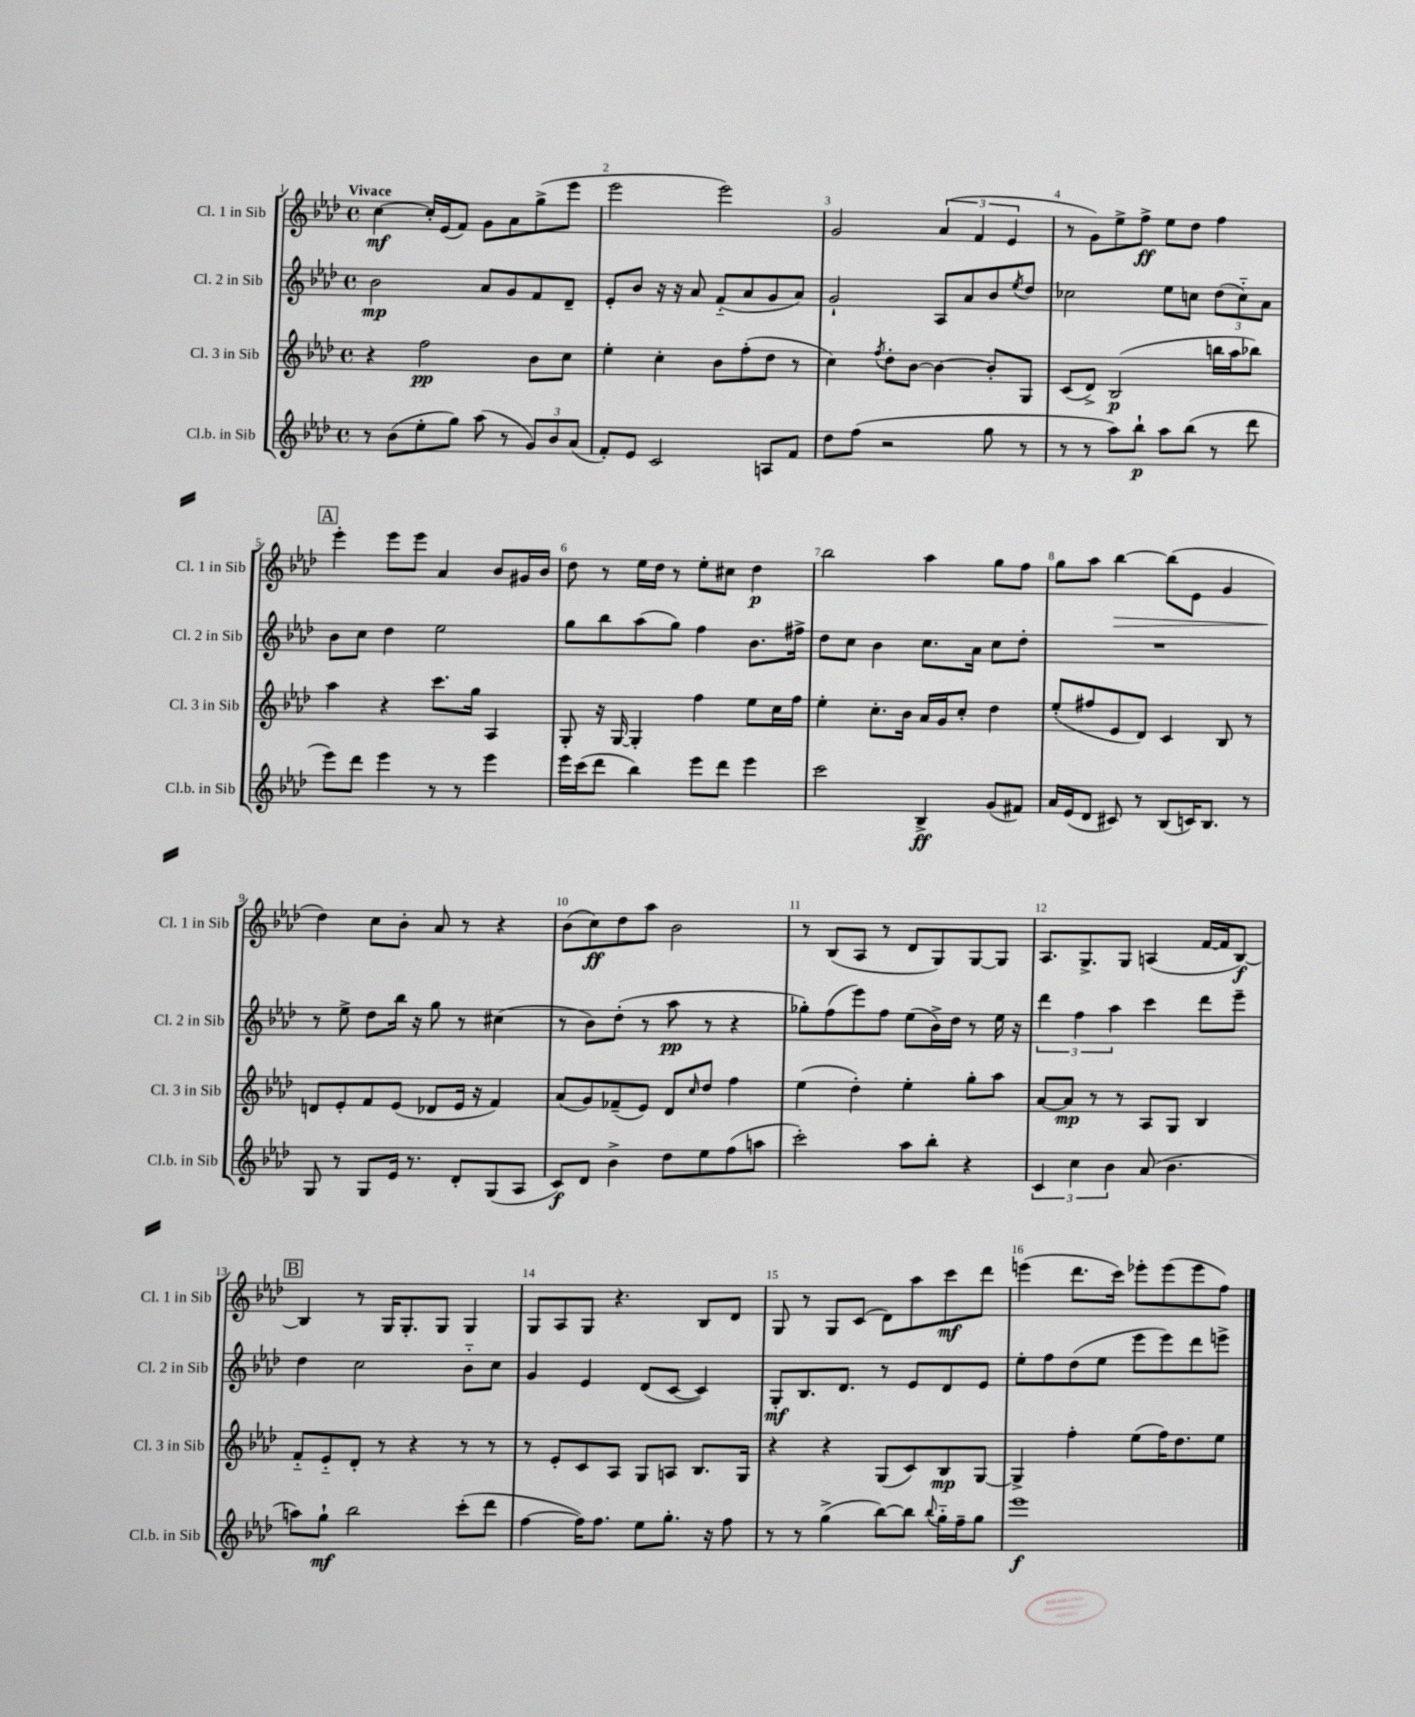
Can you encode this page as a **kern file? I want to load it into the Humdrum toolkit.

**kern	**dynam	**kern	**dynam	**kern	**dynam	**kern	**dynam
*part4	*part4	*part3	*part3	*part2	*part2	*part1	*part1
*staff4	*staff4	*staff3	*staff3	*staff2	*staff2	*staff1	*staff1
*I"Cl.b. in Sib	*	*I"Cl. 3 in Sib	*	*I"Cl. 2 in Sib	*	*I"Cl. 1 in Sib	*
*I'Cl.b. in Sib	*	*I'Cl. 3 in Sib	*	*I'Cl. 2 in Sib	*	*I'Cl. 1 in Sib	*
*clefG2	*	*clefG2	*	*clefG2	*	*clefG2	*
*k[b-e-a-d-]	*	*k[b-e-a-d-]	*	*k[b-e-a-d-]	*	*k[b-e-a-d-]	*
*M4/4	*	*M4/4	*	*M4/4	*	*M4/4	*
*met(c)	*	*met(c)	*	*met(c)	*	*met(c)	*
=1	=1	=1	=1	=1	=1	=1	=1
!	!	!	!	!	!	!LO:TX:a:B:t=Vivace	!
8r	.	4r	.	2b-\	mp	[4cc\	mf
(8b-\L	.	.	.	.	.	.	.
8ee-'\	.	2ff\	pp	.	.	16cc'/LL]	.
.	.	.	.	.	.	(16e-/J	.
8gg\J)	.	.	.	.	.	8f/J)	.
(8aa-\	.	.	.	8a-/L	.	8g\L	.
8r	.	.	.	8g/	.	8a-\	.
12g/L)	.	8b-\L	.	8f/	.	(8gg^\	.
12b-/	.	.	.	.	.	.	.
.	.	8cc\J	.	8d-~/J	.	8eee-\J	.
(12a-/J	.	.	.	.	.	.	.
=2	=2	=2	=2	=2	=2	=2	=2
8f'/L)	.	4ee-'\	.	8e-'/L	.	2eee-\	.
8e-/J	.	.	.	8b-/J	.	.	.
2c/	.	4cc'\	.	16r	.	.	.
.	.	.	.	16r	.	.	.
.	.	.	.	8a-/	.	.	.
.	.	8b-\L	.	(8f/L	.	2eee-\)	.
.	.	(8ff'\	.	8a-/	.	.	.
8An/L	.	8dd-\J	.	8g/	.	.	.
8f/J	.	8r	.	8a-/J)	.	.	.
=3	=3	=3	=3	=3	=3	=3	=3
8dd-\L	.	4cc\)	.	2g`/	.	2g/	.
(8ff\J	.	.	.	.	.	.	.
.	.	8qff/	.	.	.	.	.
2r	.	8dd-'\L	.	.	.	.	.
.	.	[8b-\J	.	.	.	.	.
.	.	4b-\_	.	8A-/L	.	(6a-/	.
.	.	.	.	8a-/	.	.	.
.	.	.	.	.	.	6f/	.
8gg\	.	8b-'/L]	.	8b-/	.	.	.
.	.	.	.	.	.	6e-/	.
.	.	.	.	8qee-/	.	.	.
8r	.	8G/J	.	8dd-/J	.	.	.
=4	=4	=4	=4	=4	=4	=4	=4
8r	.	(8c/L	.	2cc-X\	.	8r	.
8r	.	8d-^/J)	.	.	.	8g\L)	.
8aa-\L)	.	(2B-/	p	.	.	8ee-^\	.
8bb-`\J	p	.	.	.	.	8ff^\J	ff
8aa-\L	.	.	.	8ee-\L	.	8ee-\L	.
(8bb-\J	.	.	.	8ccn\J	.	8dd-\J	.
8r	.	16bbn\LL	.	(12dd-\L	.	4ff\	.
.	.	16aa-\J	.	.	.	.	.
.	.	.	.	12cc\)	.	.	.
8ddd-\	.	8bb-X\J)	.	.	.	.	.
.	.	.	.	12a-\J	.	.	.
!!LO:LB:g=z
!!LO:REH:place=s1:t=A
=5	=5	=5	=5	=5	=5	=5	=5
8eee-\L)	.	4aa-\	.	8b-\L	.	4eee-'\	.
8ddd-\J	.	.	.	8cc\J	.	.	.
4eee-\	.	4r	.	4dd-\	.	8eee-\L	.
.	.	.	.	.	.	8eee-\J	.
8r	.	8.ccc\L	.	2ee-\	.	4a-/	.
8r	.	.	.	.	.	.	.
.	.	16gg\Jk	.	.	.	.	.
4eee-\	.	4A-/	.	.	.	8b-/L	.
.	.	.	.	.	.	16g#X/L	.
.	.	.	.	.	.	16b-/JJ	.
=6	=6	=6	=6	=6	=6	=6	=6
16eee-\LL	.	8G'/	.	8gg\L	.	8dd-\	.
(16ccc\J	.	.	.	.	.	.	.
8ddd-\J	.	16r	.	8bb-\	.	8r	.
.	.	[16G/	.	.	.	.	.
4bb-\)	.	4G'/]	.	(8aa-\	.	16ee-\LL	.
.	.	.	.	.	.	16dd-\JJ	.
.	.	.	.	8gg\J)	.	8r	.
8eee-\L	.	4ff\	.	4ff\	.	8ee-'\L	.
8ddd-\J	.	.	.	.	.	8cc#X\J	.
4eee-\	.	8ee-\L	.	8.b-\L	.	4dd-\	p
.	.	16cc\L	.	.	.	.	.
.	.	16ff\JJ	.	16ff#X^\Jk	.	.	.
=7	=7	=7	=7	=7	=7	=7	=7
2ccc\	.	4ee-'\	.	8dd-\L	.	2bb-\	.
.	.	.	.	8cc\J	.	.	.
.	.	8.cc'\L	.	4b-\	.	.	.
.	.	16b-\Jk	.	.	.	.	.
4B-^/	ff	16a-/LL	.	8.cc\L	.	4aa-\	.
.	.	16g/J	.	.	.	.	.
.	.	8cc'/J	.	.	.	.	.
.	.	.	.	16a-\Jk	.	.	.
(8g/L	.	4dd-\	.	8cc\L	.	8gg\L	.
8f#X/J)	.	.	.	8dd-'\J	.	8ff\J	.
=8	=8	=8	=8	=8	=8	=8	=8
16a-/LL	.	(8ee-'/L	.	1r	.	8gg\L	.
(16e-/J	.	.	.	.	.	.	.
8d-/J	.	8ff#X/	.	.	.	8aa-\J	.
!	!	!	!	!	!	!	!LO:HP:b
8c#X/)	.	8e-/	.	.	.	[4bb-\	>
8r	.	8d-/J)	.	.	.	.	.
(8B-/L	.	4c/	.	.	.	(8bb-\L]	.
16cn/K)	.	.	.	.	.	8e-\J	.
8.B-/J	.	.	.	.	.	.	.
.	.	8B-/	.	.	.	4g/	.
8r	.	8r	.	.	.	.	.
!!LO:LB:g=z
=9	=9	=9	=9	=9	=9	=9	=9
8G/	.	8dn/L	.	8r	.	4dd-\)	.
8r	.	8e-'/	.	8ee-^\	.	.	.
8G/L	.	8f/	.	8dd-\L	.	8cc\L	]
16e-/Jk	.	(8e-/J	.	16bb-\Jk	.	8b-'\J	.
8.r	.	.	.	16r	.	.	.
.	.	8d-X/L	.	8gg\	.	8a-/	.
8d-'/L	.	16e-/Jk	.	8r	.	8r	.
.	.	16r	.	.	.	.	.
(8G/	.	4f/)	.	(4cc#X\	.	4r	.
8A-/J	.	.	.	.	.	.	.
=10	=10	=10	=10	=10	=10	=10	=10
8c/L)	f	(8a-/L	.	8r	.	(8b-\L	.
8d-/J	.	8g/)	.	8b-\L)	.	8cc\)	ff
4b-^\	.	(8f-X~/	.	(8dd-'\J	.	8dd-\	.
.	.	8e-/J)	.	8r	.	8aa-\J	.
8dd-\L	.	8d-/L	.	8aa-\	pp	2b-\	.
.	.	16qqcc/	.	.	.	.	.
8ee-\	.	8dd-/J	.	8r	.	.	.
(8ff\	.	4ff\	.	4r	.	.	.
8aan\J	.	.	.	.	.	.	.
=11	=11	=11	=11	=11	=11	=11	=11
2ccc'\)	.	(4ee-\	.	8gg-X'\L)	.	8r	.
.	.	.	.	(8ff\	.	(8B-/L	.
.	.	4dd-'\)	.	8eee-\)	.	8A-/J	.
.	.	.	.	8ff\J	.	8r	.
8aa-\L	.	4ee-'\	.	(8ee-\L	.	8d-/L	.
8bb-'\J	.	.	.	16b-^\L)	.	8G/)	.
.	.	.	.	16dd-\JJ	.	.	.
4r	.	8gg'\L	.	8r	.	[8G/	.
.	.	8aa-\J	.	16ee-\	.	8G/J]	.
.	.	.	.	16r	.	.	.
=12	=12	=12	=12	=12	=12	=12	=12
6c/	.	[8a-/L	.	6ddd-\	.	8.A-/L	.
.	.	8a-/J]	mp	.	.	.	.
6cc\	.	.	.	6ff\	.	.	.
.	.	.	.	.	.	8.G^/	.
.	.	8r	.	.	.	.	.
6b-\	.	.	.	6aa-\	.	.	.
.	.	8r	.	.	.	8G/J	.
(8a-/	.	8A-/L	.	4ccc\	.	(4An/	.
4.b-\	.	8G/J	.	.	.	.	.
.	.	4B-/	.	8ddd-\L	.	[16f/LL	.
.	.	.	.	.	.	16f/J]	.
.	.	.	.	8eee-~\J	.	[8B-/J)	f
!!LO:LB:g=z
!!LO:REH:place=s1:t=B
=13	=13	=13	=13	=13	=13	=13	=13
8aan\L)	.	8f/L	.	4dd-\	.	4B-/]	.
8gg`\J	mf	8e-/	.	.	.	.	.
2bb-\	.	8d-'/J	.	2cc\	.	8r	.
.	.	8r	.	.	.	16G/KL	.
.	.	.	.	.	.	8.G'/	.
.	.	4r	.	.	.	.	.
.	.	.	.	.	.	8G/J	.
(8ccc'\L	.	8r	.	8b-\L	.	4G/	.
8ddd-\J	.	8r	.	8cc\J	.	.	.
=14	=14	=14	=14	=14	=14	=14	=14
[4ff\	.	8r	.	4g/	.	8G/L	.
.	.	8e-'/L	.	.	.	8A-/	.
16ff\KL])	.	8c/	.	4e-/	.	8G/J	.
8.ff\J	.	.	.	.	.	.	.
.	.	8A-/J	.	.	.	4.r	.
8ee-\L	.	8G/L	.	(8d-/L	.	.	.
8.gg'\J	.	8An/J	.	[8c/J	.	.	.
.	.	8.B-/L	.	4c/])	.	8B-/L	.
16r	.	.	.	.	.	.	.
8ff\	.	.	.	.	.	8d-/J	.
.	.	16G/Jk	.	.	.	.	.
=15	=15	=15	=15	=15	=15	=15	=15
8r	.	4r	.	8G'/L	mf	8G/	.
8r	.	.	.	8.B-/	.	8r	.
(4gg^\	.	4r	.	.	.	8G/L	.
.	.	.	.	8.d-/J	.	.	.
.	.	.	.	.	.	(8c/J	.
[8bb-\L)	.	(8G/L	.	8r	.	8d-\L)	.
8bb-\J]	.	8c/)	.	8e-/L	.	8aa-\	.
8qqbb-/	.	.	.	.	.	.	.
16gg\LL	.	8B-/	mp	8d-/	.	8ccc\	mf
16ff~\J	.	.	.	.	.	.	.
8gg\J	.	[8G/J	.	8e-/J	.	8ddd-\J	.
=16	=16	=16	=16	=16	=16	=16	=16
1eee-	f	4G^/]	.	8ee-'\L	.	(4eeen\	.
.	.	.	.	8ff\	.	.	.
.	.	4ff'\	.	(8dd-\	.	8.ddd-\L	.
.	.	.	.	8ee-\J	.	.	.
.	.	.	.	.	.	16ccc\Jk)	.
.	.	(8ee-\L	.	8eee-\L	.	8eee-X'\L	.
.	.	16ff\K)	.	8eee-\)	.	(8eee-\	.
.	.	8.dd-\	.	.	.	.	.
.	.	.	.	8ddd-\	.	8eee-\	.
.	.	8ee-\J	.	8eeen^\J	.	8ff\J)	.
==	==	==	==	==	==	==	==
*-	*-	*-	*-	*-	*-	*-	*-
